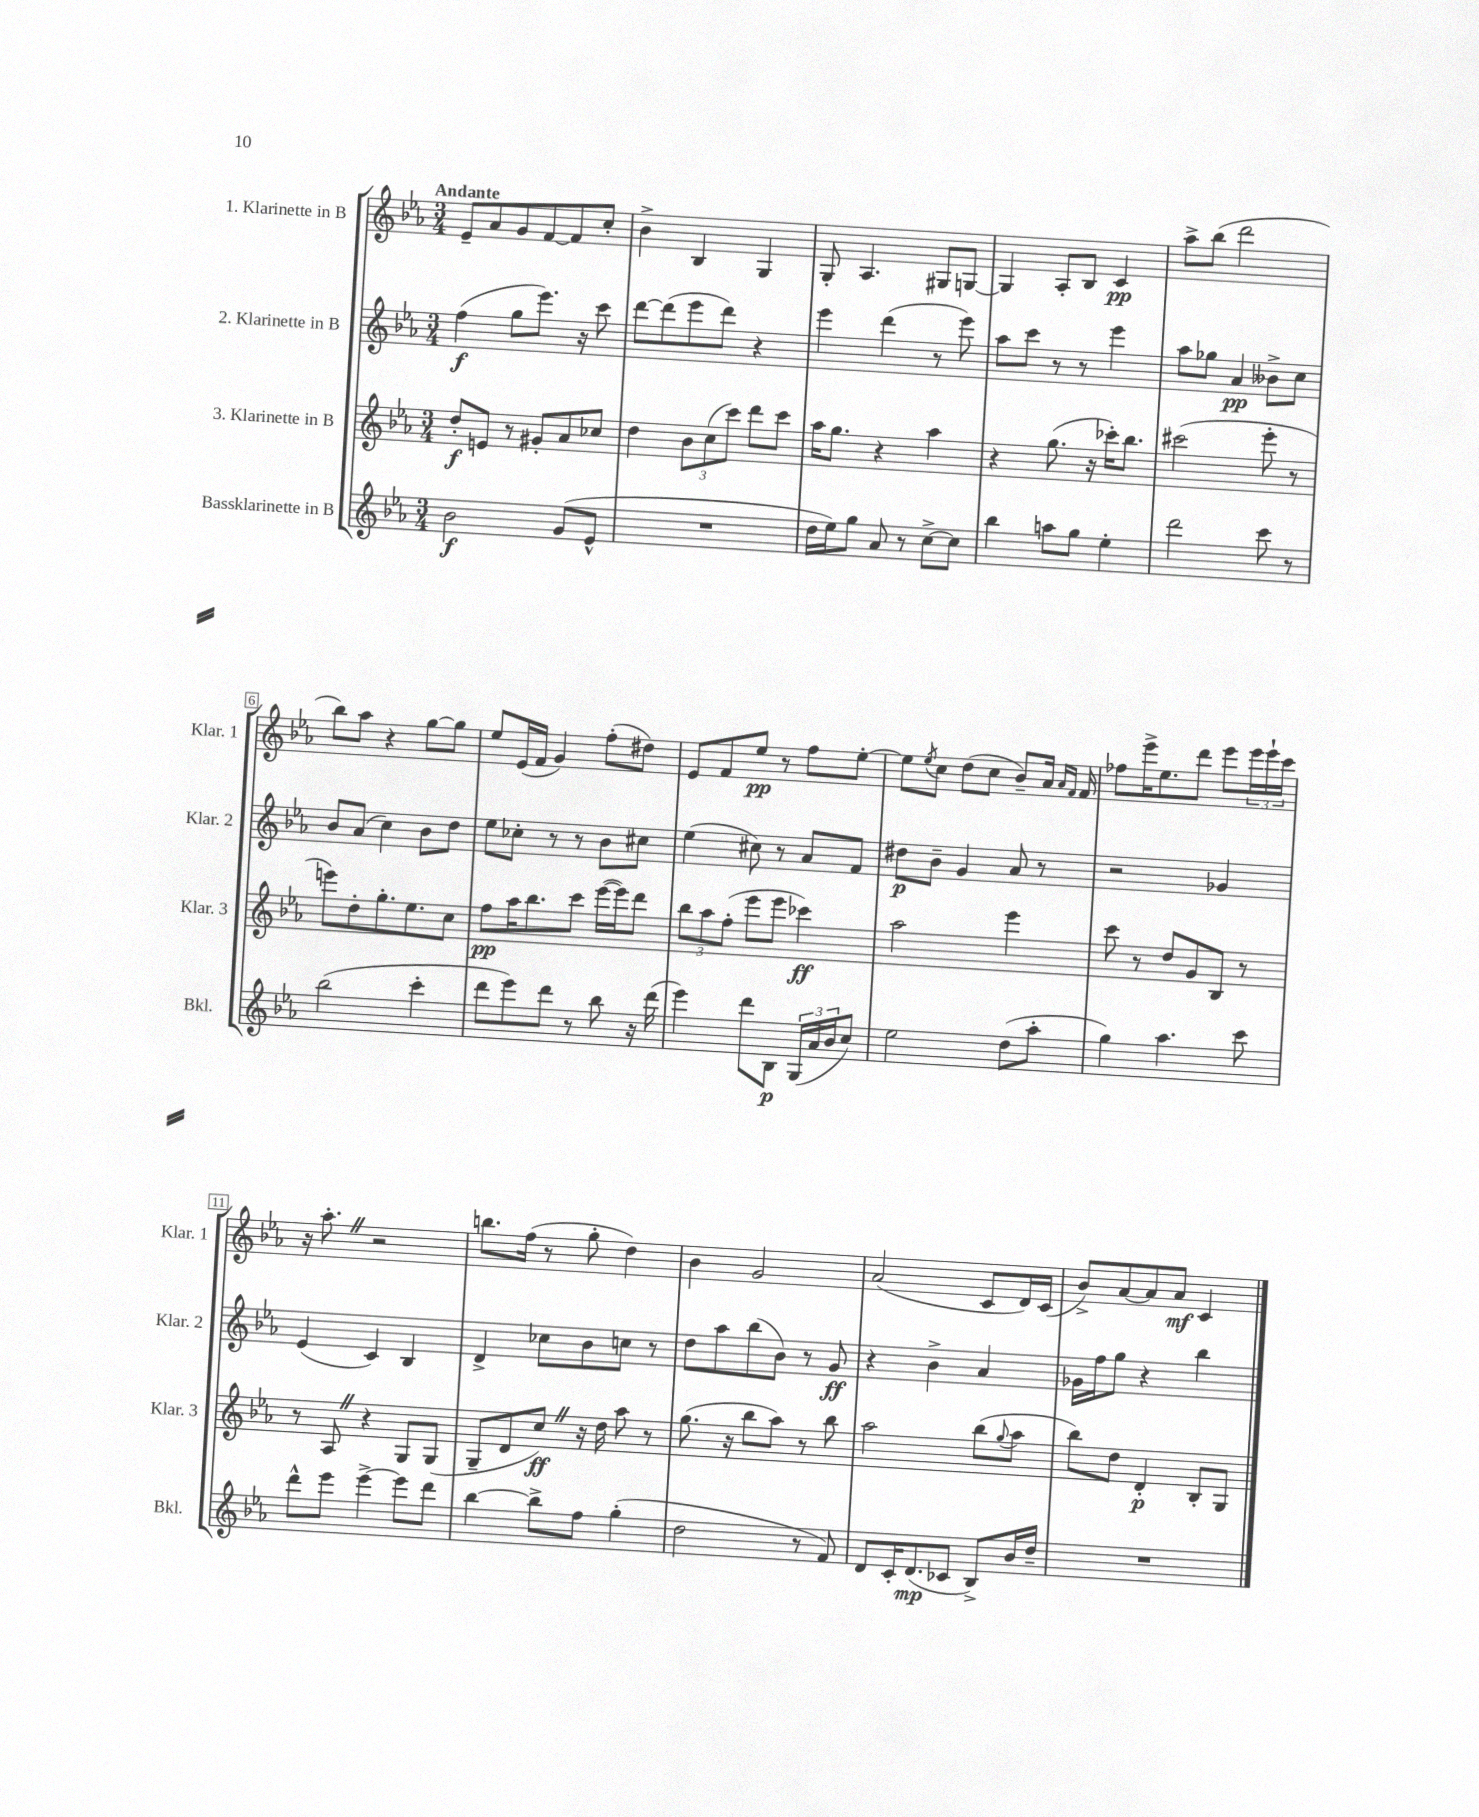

**kern	**dynam	**kern	**dynam	**kern	**dynam	**kern	**dynam
*part4	*part4	*part3	*part3	*part2	*part2	*part1	*part1
*staff4	*staff4	*staff3	*staff3	*staff2	*staff2	*staff1	*staff1
*I"Bassklarinette in B	*	*I"3. Klarinette in B	*	*I"2. Klarinette in B	*	*I"1. Klarinette in B	*
*I'Bkl.	*	*I'Klar. 3	*	*I'Klar. 2	*	*I'Klar. 1	*
*clefG2	*	*clefG2	*	*clefG2	*	*clefG2	*
*k[b-e-a-]	*	*k[b-e-a-]	*	*k[b-e-a-]	*	*k[b-e-a-]	*
*M3/4	*	*M3/4	*	*M3/4	*	*M3/4	*
=1	=1	=1	=1	=1	=1	=1	=1
!	!	!	!	!	!	!LO:TX:a:B:t=Andante	!
2b-\	f	8dd'/L	f	(4ff\	f	8e-~/L	.
.	.	8en/J	.	.	.	8a-/	.
.	.	8r	.	8gg\L	.	8g/	.
.	.	8g#X'/L	.	8.eee-\J)	.	[8f/	.
(8g/L	.	8a-/	.	.	.	8f/]	.
.	.	.	.	16r	.	.	.
8e-^^/J	.	8cc-X/J	.	8ccc\	.	8cc'/J	.
=2	=2	=2	=2	=2	=2	=2	=2
2.r	.	4dd\	.	[8ddd\L	.	4b-^\	.
.	.	.	.	(8ddd\]	.	.	.
.	.	12b-\L	.	8eee-\	.	4B-/	.
.	.	(12cc\	.	.	.	.	.
.	.	.	.	8ddd\J)	.	.	.
.	.	12ccc\J)	.	.	.	.	.
.	.	8ddd\L	.	4r	.	4G/	.
.	.	8ccc\J	.	.	.	.	.
=3	=3	=3	=3	=3	=3	=3	=3
16dd\LL	.	16aa-\KL	.	4eee-\	.	8G'/	.
16ee-\J)	.	8.gg\J	.	.	.	.	.
8gg\J	.	.	.	.	.	4.A-/	.
8a-/	.	4r	.	(4ddd\	.	.	.
8r	.	.	.	.	.	.	.
[8cc^\L	.	4aa-\	.	8r	.	8G#X/L	.
8cc\J]	.	.	.	8eee-\)	.	[8Gn/J	.
=4	=4	=4	=4	=4	=4	=4	=4
4bb-\	.	4r	.	8aa-\L	.	4G/]	.
.	.	.	.	8ccc\J	.	.	.
8aan\L	.	(8.gg\	.	8r	.	8A-'/L	.
8gg\J	.	.	.	8r	.	8B-/J	.
.	.	16r	.	.	.	.	.
4ee-'\	.	16ccc-X'\KL)	.	4eee-\	.	4c/	pp
.	.	8.bb-\J	.	.	.	.	.
=5	=5	=5	=5	=5	=5	=5	=5
2ddd\	.	(2ccc#X\	.	8aa-\L	.	8aa-^\L	.
.	.	.	.	8gg-X\J	.	(8bb-\J	.
.	.	.	.	4a-/	pp	2ddd\	.
8ccc\	.	8eee-'\	.	8b--X^\L	.	.	.
8r	.	8r	.	8cc\J	.	.	.
!!LO:LB:g=z
=6	=6	=6	=6	=6	=6	=6	=6
(2bb-\	.	8eeen\L)	.	8b-/L	.	8bb-\L)	.
.	.	8dd'\	.	(8a-/J	.	8aa-\J	.
.	.	8.gg'\	.	4cc\)	.	4r	.
.	.	8.ee-\	.	.	.	.	.
4ccc'\	.	.	.	8b-\L	.	[8gg\L	.
.	.	8cc\J	.	8dd\J	.	8gg\J]	.
=7	=7	=7	=7	=7	=7	=7	=7
8ddd\L	.	8ff\L	pp	8ee-\L	.	8ee-/L	.
8eee-\)	.	16aa-\K	.	8cc-X'\J	.	(16e-/L	.
.	.	8.bb-\	.	.	.	16f/JJ	.
8ddd\J	.	.	.	8r	.	4g/)	.
8r	.	8ccc\J	.	8r	.	.	.
8bb-\	.	([16eee-\LL	.	8b-\L	.	(8ff'\L	.
.	.	16eee-\J])	.	.	.	.	.
16r	.	8ddd\J	.	8cc#X\J	.	8dd#X\J)	.
(16ddd\	.	.	.	.	.	.	.
=8	=8	=8	=8	=8	=8	=8	=8
4eee-\)	.	12bb-\L	.	(4ee-\	.	8e-/L	.
.	.	12aa-\	.	.	.	.	.
.	.	.	.	.	.	8f/	.
.	.	(12ff'\J	.	.	.	.	.
8ddd\L	.	8eee-\L	.	8cc#X\)	.	8ee-/J	pp
8B-\J	p	8eee-\J	.	8r	.	8r	.
(24G/LL	.	4ccc-X\)	ff	8a-/L	.	8ff\L	.
24a-/	.	.	.	.	.	.	.
24b-/J	.	.	.	.	.	.	.
8cc/J)	.	.	.	8f/J	.	[8ee-'\J	.
=9	=9	=9	=9	=9	=9	=9	=9
2ee-\	.	2aa-\	.	8dd#X\L	p	8ee-\L]	.
.	.	.	.	.	.	8qee-/	.
.	.	.	.	8b-~\J	.	8cc\J	.
.	.	.	.	4g/	.	(8dd\L	.
.	.	.	.	.	.	8cc\J	.
(8dd\L	.	4eee-\	.	8a-/	.	8b-~/L)	.
8aa-'\J	.	.	.	8r	.	16a-/Jk	.
.	.	.	.	.	.	16qqa-/LL	.
.	.	.	.	.	.	16qqf/JJ	.
.	.	.	.	.	.	16f/	.
=10	=10	=10	=10	=10	=10	=10	=10
4gg\)	.	8ccc\	.	2r	.	8ff-X\L	.
.	.	8r	.	.	.	16eee-^\K	.
.	.	.	.	.	.	8.ee-\	.
4.aa-\	.	8dd/L	.	.	.	.	.
.	.	8g/	.	.	.	8ddd\J	.
.	.	8B-/J	.	4g-X/	.	8eee-\L	.
8ccc\	.	8r	.	.	.	24eee-\L	.
.	.	.	.	.	.	24eee-`\	.
.	.	.	.	.	.	24ccc\JJ	.
!!LO:LB:g=z
=11	=11	=11	=11	=11	=11	=11	=11
8ddd^^\L	.	8r	.	(4e-/	.	16r	.
.	.	.	.	.	.	8.aa-'Z\	.
8eee-\J	.	8A-Z/	.	.	.	.	.
[4eee-^\	.	4r	.	4c/)	.	2r	.
8eee-\L]	.	8G/L	.	4B-/	.	.	.
8ddd\J	.	(8G/J	.	.	.	.	.
=12	=12	=12	=12	=12	=12	=12	=12
[4bb-\	.	8G~/L	.	4d^/	.	8.bbn\L	.
.	.	8d/	.	.	.	.	.
.	.	.	.	.	.	(16ff\Jk	.
8bb-^\L]	.	8ccZ/J)	ff	8cc-X\L	.	8r	.
8ff\J	.	16r	.	8b-\	.	8gg'\	.
.	.	16dd\	.	.	.	.	.
(4gg'\	.	8aa-\	.	8ccn\J	.	4dd\)	.
.	.	8r	.	8r	.	.	.
=13	=13	=13	=13	=13	=13	=13	=13
2dd\	.	(8.gg\	.	8dd\L	.	4b-\	.
.	.	.	.	8aa-\	.	.	.
.	.	16r	.	.	.	.	.
.	.	8bb-\L	.	(8bb-\	.	2g/	.
.	.	8aa-\J)	.	8b-\J)	.	.	.
8r	.	8r	.	8r	.	.	.
8f/)	.	8bb-\	.	8g/	ff	.	.
=14	=14	=14	=14	=14	=14	=14	=14
8d/L	.	2aa-\	.	4r	.	(2a-/	.
16c'/K	.	.	.	.	.	.	.
(8.d/	mp	.	.	.	.	.	.
.	.	.	.	4b-^\	.	.	.
8c-X/J	.	.	.	.	.	.	.
8B-^/L)	.	(8bb-\L	.	4a-/	.	8c/L	.
.	.	8qqgg/	.	.	.	.	.
16b-/L	.	8aa-\J	.	.	.	16d/L)	.
16dd~/JJ	.	.	.	.	.	(16c/JJ	.
=15	=15	=15	=15	=15	=15	=15	=15
2.r	.	8bb-\L)	.	16g-X\LL	.	8b-^/L)	.
.	.	.	.	16ff\J	.	.	.
.	.	8dd\J	.	8gg\J	.	[8a-/	.
.	.	4d'/	p	4r	.	8a-/]	.
.	.	.	.	.	.	8a-/J	mf
.	.	8B-'/L	.	4bb-\	.	4c/	.
.	.	8G/J	.	.	.	.	.
==	==	==	==	==	==	==	==
*-	*-	*-	*-	*-	*-	*-	*-
